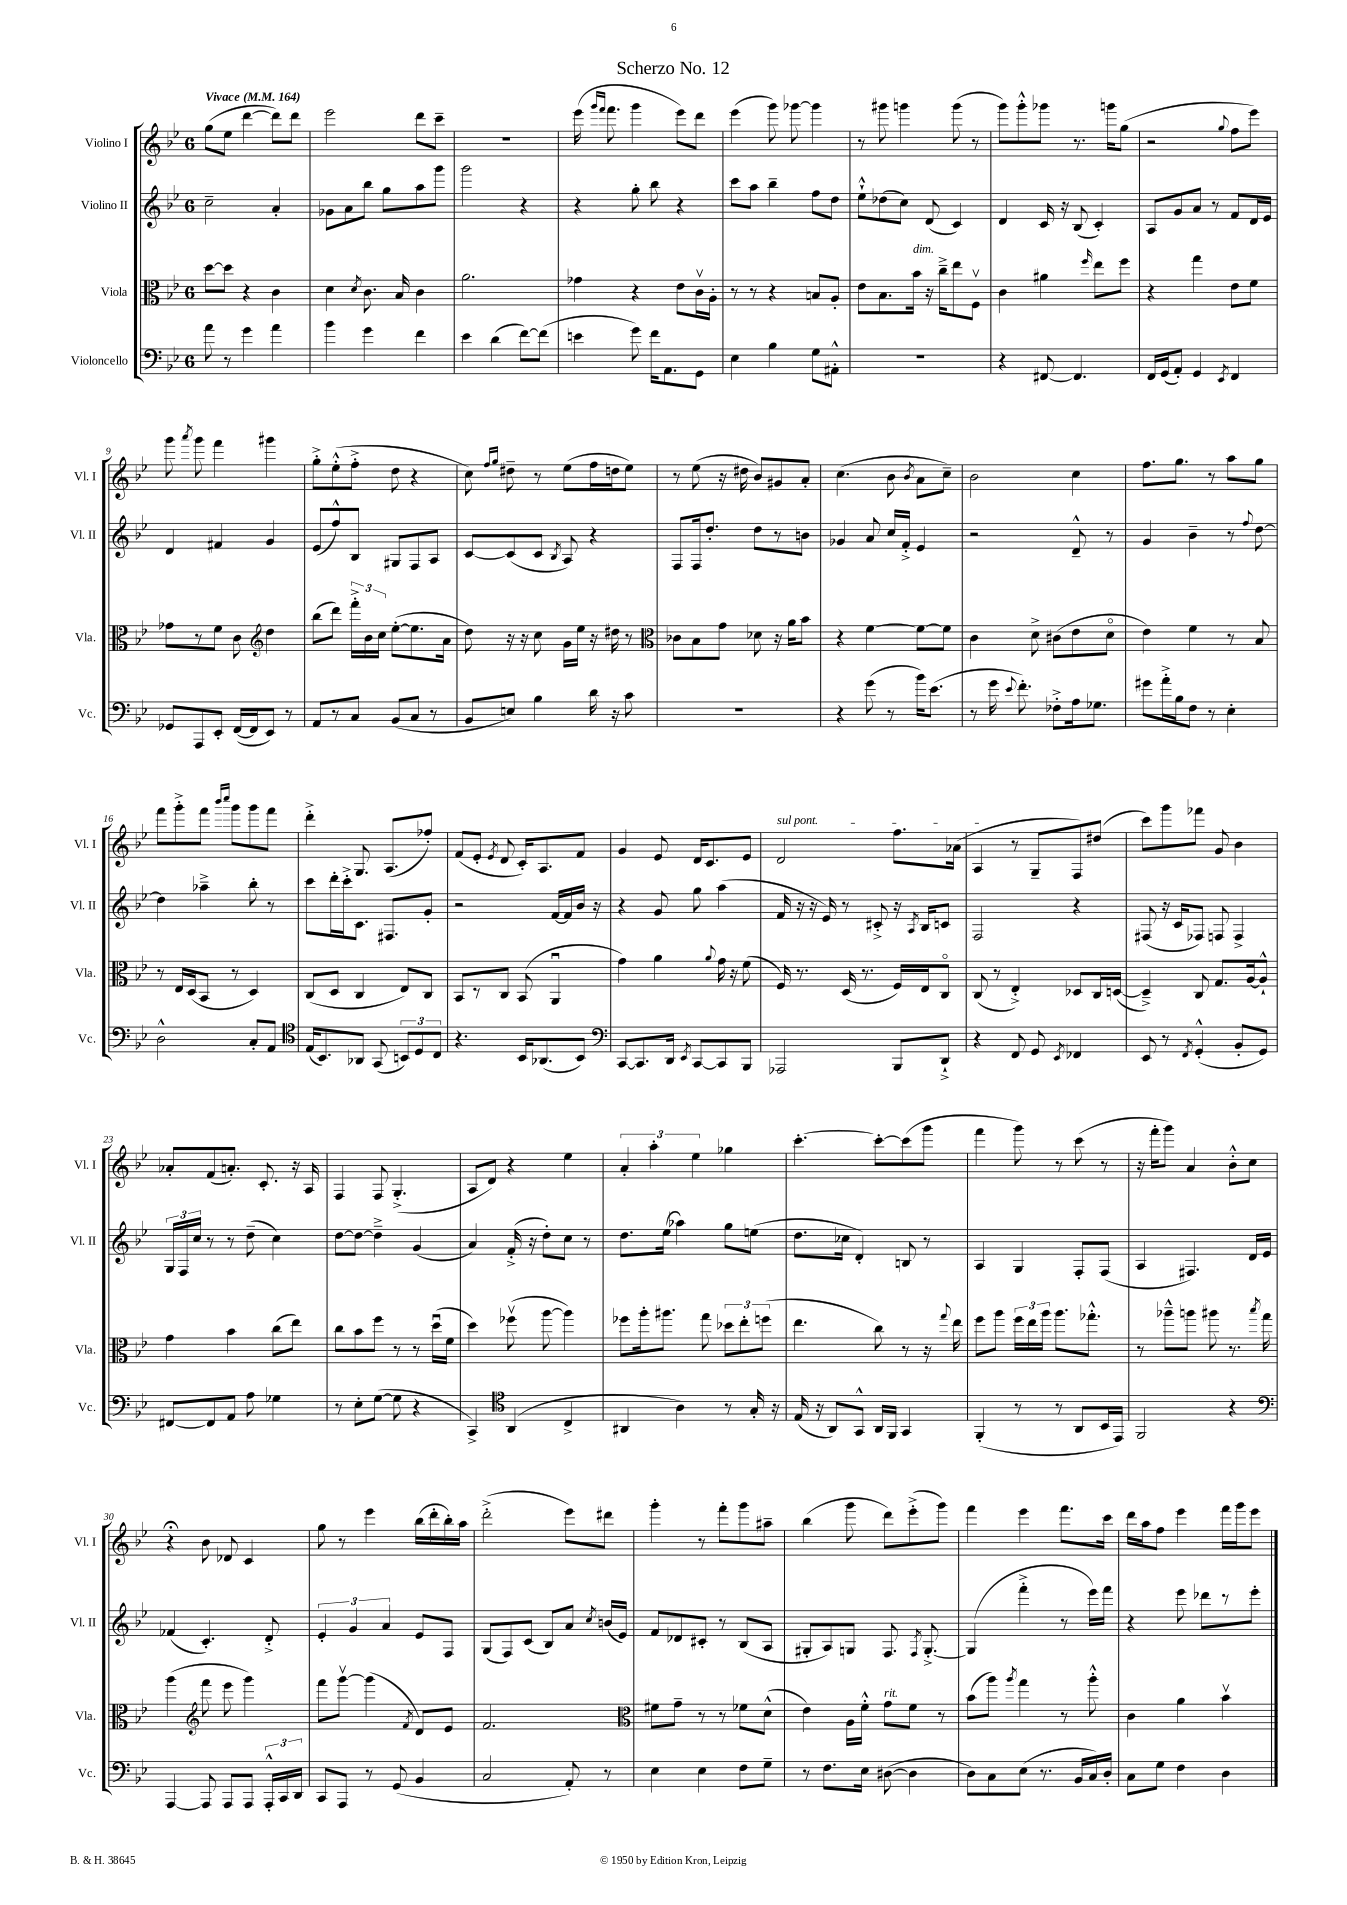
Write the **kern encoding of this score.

**kern	**kern	**kern	**kern
*part4	*part3	*part2	*part1
*staff4	*staff3	*staff2	*staff1
*I"Violoncello	*I"Viola	*I"Violino II	*I"Violino I
*I'Vc.	*I'Vla.	*I'Vl. II	*I'Vl. I
*clefF4	*clefC3	*clefG2	*clefG2
*k[b-e-]	*k[b-e-]	*k[b-e-]	*k[b-e-]
*M6/8	*M6/8	*M6/8	*M6/8
*MM164	*MM164	*MM164	*MM164
=1	=1	=1	=1
!	!	!	!LO:TX:a:B:t=Vivace
8a\	[8dd\L	2cc~\	(8gg\L
8r	8dd\J]	.	8ee-\J
4g\	4r	.	[4ddd\
4a\	4c\	4a'/	8ddd\L])
.	.	.	8ddd\J
=2	=2	=2	=2
4b-\	4d\	8g-X\L	2eee-\
.	.	8a\	.
.	8qd/	.	.
4g\	8.c\	8bb-\J	.
.	.	8gg\L	.
.	16B-/	.	.
4f\	4c\	8aa\	8ddd\L
.	.	8ggg\J	8ccc~\J
=3	=3	=3	=3
4e-\	2.a\	2ggg\	2.r
(4d\	.	.	.
[8f\L)	.	4r	.
(8f\J]	.	.	.
=4	=4	=4	=4
4en\	4g-X\	4r	(16eee-\
.	.	.	16qqggg/LL
.	.	.	16qqfff/JJ
.	.	.	8.fff\
8g\)	4r	8gg'\	4ggg\
16f\KL	.	8bb-\	.
8.AA\	.	.	.
.	8e-\L	4r	8eee-\L)
8GG\J	16cv\L	.	8ddd\J
.	16A'\JJ	.	.
=5	=5	=5	=5
4E-\	8r	8ccc\L	(4eee-\
.	8r	8aa\J	.
4B-\	4r	4bb-~\	8ggg\)
.	.	.	[8ggg-X\
8G\L	8Bn/L	8ff\L	4ggg-\]
8AA#X'^^\J	8A'/J	8dd\J	.
=6	=6	=6	=6
2.r	8e-\L	8ee-`^^\L	8r
.	8.B-\	(8dd-X\	8ggg#X\
.	.	8cc\J)	4gggn\
!	!LO:TX:a:i:t=dim.	!	!
.	16b-\Jk	.	.
.	16r	(8d/	.
.	16cc~^\KL	.	.
.	8ee-\	4c/)	(8ggg\
.	8Fv\J	.	8r
=7	=7	=7	=7
4r	4c\	4d/	8ggg\L)
.	.	.	8ggg'^^\
[8FF#X/	4a#X\	16c/	8ggg-X\J
.	.	16r	.
4.FF#/]	.	(8B-/	8.r
.	16qqff/	.	.
.	8ee-\L	4c'/)	.
.	.	.	16gggn\KL
.	8ff\J	.	(8gg\J
=8	=8	=8	=8
16FF/LL	4r	8A/L	2r
(16GG/J	.	.	.
8AA'/J)	.	8g/	.
4GG/	4gg\	8a/J	.
.	.	8r	.
8qEE-/	.	.	8qqgg/
4FF/	8e-\L	8f/L	8ff\L
.	8f\J	16d/L	8eee-\J)
.	.	16e-/JJ	.
!!LO:LB:g=z
=9	=9	=9	=9
8GG-X/L	8g-X\L	4d/	8ggg\
.	.	.	8qaaa/
8AAA/	8r	.	8ggg\
8EE-'/J	8f\J	4f#X/	4fff\
([16FF/LL	8c\	.	.
16FF/J]	.	.	.
*	*clefG2	*	*
8EE-/J)	4dd\	4g/	4ggg#X\
8r	.	.	.
=10	=10	=10	=10
8AA/L	(8bb-\L	(8e-/L	8gg'^\L
8r	8ddd\J)	8ff^^/)	(8ee-'^^\
8C/J	24fff'^\LL	8B-/J	8ff'^\J
.	24b-\	.	.
.	24cc\JJ	.	.
(8BB-/L	([8ee-'\L	8G#X/L	8dd\
8C/J	8.ee-\]	8F/	4r
8r	.	8A/J	.
.	16a\Jk	.	.
=11	=11	=11	=11
8BB-/L	8dd\)	[8c/L	8cc\)
.	.	.	16qqff/LL
.	.	.	16qqgg/JJ
8En/J)	16r	(8c/]	8dd#X~\
.	16r	.	.
4B-\	8cc\	8c/J	8r
.	.	8qB-/	.
.	16g\LL	8A/)	(8ee-\L
.	16ee-\JJ	.	.
16d\	16r	4r	16ff\L
16r	16dd#X\	.	16ddn\J
8c\	8r	.	8ee-\J)
=12	=12	=12	=12
*	*clefC3	*	*
2.r	8c-X\L	8F/L	8r
.	8B-\	16F/k	(8ee-\
.	.	8.dd'/J	.
.	8g\J	.	16r
.	.	.	16dd#X\
.	8d-X\	8dd\L	8b-/L)
.	16r	8r	8g#X/
.	16a\KL	.	.
.	8b-\J	8bn\J	8a'/J
=13	=13	=13	=13
4r	4r	4g-X/	(4.cc\
(8g\	[4f\	8a/	.
8r	.	16cc/LL	8b-\
.	.	16f'^/JJ	.
.	.	.	8qb-/
16b-\KL)	8f\L_	4e-/	8a\L
(8.e-\J	.	.	.
.	8f\J]	.	8cc~\J)
=14	=14	=14	=14
8r	4c\	2r	2b-\
16g\	.	.	.
8qqe-/	.	.	.
8.f'\)	.	.	.
.	8d^\	.	.
8F-X'^\L	(8c#X\L	.	.
16A\k	8e-\	8d~^^/	4cc\
8.G-X\J	.	.	.
.	8d\J	8r	.
=15	=15	=15	=15
8g#X\L	4e-\)	4g/	8.ff\L
16a'^\L	.	.	.
16B-\J	.	.	8.gg\J
8F\J	4f\	4b-~\	.
8r	.	.	8r
4E-'\	8r	8r	8aa\L
.	.	8qqff/	.
.	8B-/	[8dd\	8gg\J
!!LO:LB:g=z
=16	=16	=16	=16
2D^^\	8r	4dd\]	8fff\L
.	16E-/LL	.	8ggg'^\
.	(16D/J	.	.
.	8BB-/J	4aa-X~^\	8fff\J
.	.	.	16qqbbb-/LL
.	.	.	16qqcccc/JJ
.	8r	.	8ggg\L
8C'/L	4D/)	8bb-'\	8ggg\
8AA/J	.	8r	8fff\J
=17	=17	=17	=17
*clefC4	*	*	*
(16E-/KL	(8C/L	8ccc\L	4ddd'^\
8.BB-/)	.	.	.
.	8D/J	16ddd'\L	.
.	.	16ccc'^\J	.
8AA-X/J	4C/	8.c\J	8.G/
(8GG/	.	.	.
.	.	8.F#X/L	(8.A/L
12BBn/L)	8E-/L)	.	.
12D/	.	.	.
.	8C/J	8g'/J	8ff-X'/J)
12C/J	.	.	.
=18	=18	=18	=18
4.r	8BB-/L	2r	(8f/L
.	8r	.	8e-'/J
.	.	.	8qe-/
.	8C/J	.	8d/
16BB-/KL	(8BB-/	.	16c'/KL)
(8.AA-X/	.	.	8.A/
.	4AAu/	[16f/LL	.
.	.	16f/]	.
8BB-/J)	.	16b-/JJ	8f/J
.	.	16r	.
=19	=19	=19	=19
*clefF4	*	*	*
[8CC/L	4g\)	4r	4g/
8.CC/]	.	.	.
.	4a\	8g/	8e-/
16DD/Jk	.	.	.
8qEE-/	.	.	.
[8CC/L	.	8gg\	16d/KL
.	.	.	8.c/
.	8qqa/	.	.
8CC/]	16g\	(4aa\	.
.	16r	.	.
8BBB-/J	(8f\	.	8e-/J
=20	=20	=20	=20
!	!	!	!LO:TX:a:i:t=sul pont.
2AAA-X/	16F/)	16f/	2d/
.	8.r	16r	.
.	.	16r	.
.	.	16e-/)	.
.	(16D/	8r	.
.	8.r	.	.
.	.	8c#X'^/	.
8BBB-/L	16F/LL)	16r	8.ff\L
.	.	8qA/	.
.	16E-/J	16B-/KL	.
8DD`^/J	8C/J	8cn/J	.
.	.	.	(16a-X\Jk
=21	=21	=21	=21
4r	(8C/	2F/	4A/
.	8r	.	.
8FF/	4E-'^/)	.	8r
8GG/	.	.	8G~/L
8qEE-/	.	.	.
4FF-X/	8D-X/L	4r	8F/)
.	16C/L	.	(8dd#X/J
.	([16Dn/JJ	.	.
=22	=22	=22	=22
8EE-/	4D~^/])	(8F#X/	8ccc\L)
8r	.	16r	8ggg\
.	.	16c/KL	.
8qFF/	.	.	.
(4GG'^^/	8C/	8F-X/J)	8fff-X\J
.	8.G/L	8Fn/	8g/
8BB-'/L	.	4F^/	4b-\
.	[16A/k	.	.
8GG/J)	8A`^^/J]	.	.
!!LO:LB:g=z
=23	=23	=23	=23
[8FF#X/L	4g\	24G/LL	8a-X'/L
.	.	24F/	.
.	.	24cc/JJ	.
8FF#/]	.	8r	(8f/
8AA/J	4b-\	8r	8.an'/J)
8A\	.	(8dd~\	.
.	.	.	8.c'/
4G-X\	(8cc\L	4cc\)	.
.	8ee-\J)	.	16r
.	.	.	16A/
=24	=24	=24	=24
8r	8cc\L	[8dd\L	4F/
8E-'\L	8b-\	8dd\J_	.
([8G\J	8ff\J	4dd~^\]	8F/
8G\]	8r	.	(4.G'^/
4r	8r	(4g/	.
.	(16ddu\LL	.	.
.	16f\JJ	.	.
=25	=25	=25	=25
4CC^/)	4dd\)	4a/)	8A/L
.	.	.	8d/J)
*clefC4	*	*	*
(4AA/	(8ff-Xv\	(16f'^/	4r
.	.	16r	.
.	[8aa\	8dd'\L)	.
4C^/	4aa\])	8cc\J	4ee-\
.	.	8r	.
=26	=26	=26	=26
4AA#X/	8ff-X\L	8.dd\L	6a'/
.	16aa'\k	.	.
.	.	.	6aa'\
.	8.aa#X\J	(16ee-\Jk	.
4A\)	.	4aa-X\)	.
.	.	.	6ee-\
.	8gg\	.	.
8r	12dd-X\L	8gg\L	4gg-X\
.	12ee-'\	.	.
16G'/	.	(8een\J	.
.	(12ffn\J	.	.
16r	.	.	.
=27	=27	=27	=27
(16E-/	4.ee-\	8.dd\L	[4.ccc'\
16r	.	.	.
8AA/L)	.	.	.
.	.	16cc-X\Jk	.
8GG^^/J	.	4d'/)	.
16AA/LL	8cc\)	.	8ccc'\L_
16FF/JJ	.	.	.
4GG/	8r	8Bn/	(8ccc\]
.	16r	8r	8ggg\J
.	8qqgg/	.	.
.	16ee-\	.	.
=28	=28	=28	=28
(4FF'/	8ff\L	4A/	4fff\
.	8aa\J	.	.
8r	24ff\LL	4G/	8ggg\)
.	24ee-\	.	.
.	24aa\JJ	.	.
8r	8.aa\L	.	8r
8AA/L	.	8F'/L	(8ccc\
.	8.gg-X'^^\J	.	.
16BB-/L	.	(8F/J	8r
16EE-/JJ)	.	.	.
=29	=29	=29	=29
2FF/	8r	4A/	16r
.	.	.	16fff'\KL
.	8aa-X~^^\L	.	8ggg\J)
.	8aan\J	4.F#X/)	4a/
.	8aa#X\	.	.
4r	8.r	.	8b-'^^\L
.	.	16d/LL	8cc\J
.	8qbb-/	.	.
.	16gg\	16e-/JJ	.
!!LO:LB:g=z
=30	=30	=30	=30
*clefF4	*	*	*
[4AAA/	(4aa\	(4f-X/	4r;<
*	*clefG2	*	*
8AAA/]	8fff\	4.c'/)	8b-\
8AAA/L	8eee-\	.	8d-X/
8AAA/J	4ggg\)	.	4c/
24AAA'^^/LL	.	8d'^/	.
24CC/	.	.	.
24DD/JJ	.	.	.
=31	=31	=31	=31
8CC/L	8fff\L	6e-'/	8gg\
8AAA/J	[8gggv\J	.	8r
.	.	6g/	.
8r	(4ggg\]	.	4eee-\
.	.	6a/	.
(8GG/	.	.	.
.	8qf/	.	.
4BB-/	8d/L)	8e-/L	(16bb-\LL
.	.	.	16ddd'\
.	8e-/J	8F/J	16bb-'\)
.	.	.	16aa\JJ
=32	=32	=32	=32
2C/	2.f/	(8G/L	(2ddd'^\
.	.	8F/)	.
.	.	(8c/J	.
.	.	8B-/L)	.
8AA'/)	.	8a/J	8eee-\L)
.	.	8qcc/	.
8r	.	(16bn/LL	8ddd#X\J
.	.	16e-/JJ)	.
=33	=33	=33	=33
*	*clefC3	*	*
4E-\	8f#X\L	8f/L	4ggg'\
.	8g~\J	8d-X/	.
4E-\	8r	8c#X'/J	8r
.	8r	8r	8fff'\L
8F\L	8f-X\L	(8B-/L	8ggg\
8G~\J	(8d^^\J	8A/J	8aa#X~\J
=34	=34	=34	=34
8r	4e-\)	8G#X'/L	(4bb-\
8.F\L	.	8A/)	.
.	16A\LL	8Gn/J	8ggg\
16E-\Jk	16f'^^\JJ	.	.
!	!LO:TX:a:i:t=rit.	!	!
([8D#X\	8g\L	8.F/	8ddd\L)
4D#\]	8f\J	.	(8eee-'^\
.	.	8qF/	.
.	.	[8.G'^/	.
.	8r	.	8ggg\J)
=35	=35	=35	=35
8D\L)	(8b-\L	(4G/]	4fff\
8C\	8aa\J)	.	.
.	8qaa/	.	.
(8E-\J	4gg\	4fff'^\	4eee-\
8.r	.	.	.
.	8r	8r	8.fff\L
16BB-/LL	.	.	.
16C/)	8aa'^^\	16eee-\LL)	.
16D'/JJ	.	16fff\JJ	16ccc\Jk
=36	=36	=36	=36
8C\L	4c\	4r	16ddd\LL
.	.	.	16aa\J
8G\J	.	.	8ff\J
4F\	4a\	8eee-\	4eee-\
.	.	8ddd-X\L	.
4D\	4b-v\	8r	16fff\LL
.	.	.	16ggg\J
.	.	8eee-'\J	8eee-\J
==	==	==	==
*-	*-	*-	*-
